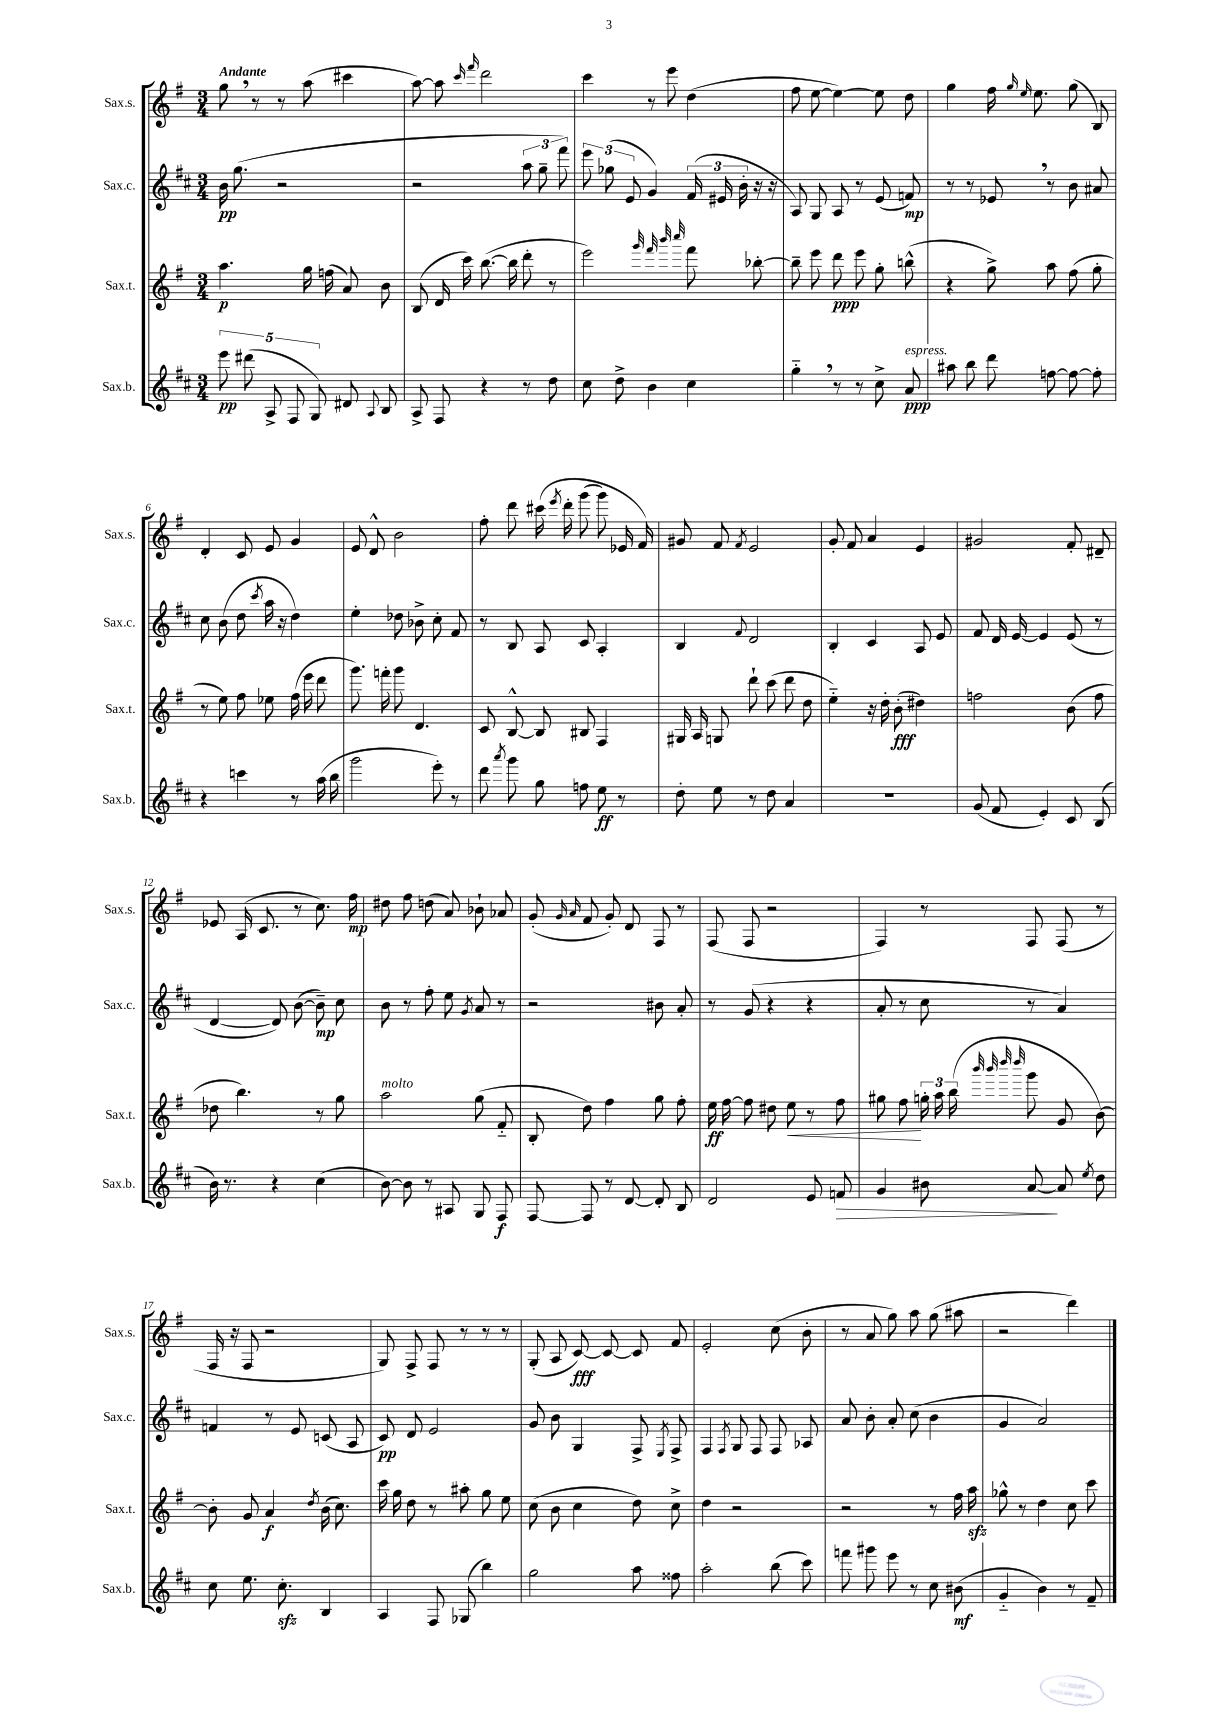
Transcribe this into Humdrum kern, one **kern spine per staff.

**kern	**kern	**kern	**kern
*staff4	*staff3	*staff2	*staff1
*clefG2	*clefG2	*clefG2	*clefG2
*k[f#c#]	*k[f#]	*k[f#c#]	*k[f#]
*M3/4	*M3/4	*M3/4	*M3/4
10eee\	4.aa\	16b\	8gg\
.	.	(8.gg\	.
(10ddd#\	.	.	.
.	.	.	8r
10A^/	.	.	.
.	.	2r	8r
10F#/	.	.	.
.	16gg\	.	(8aa\
10G/)	.	.	.
.	(16ff\	.	.
8d#/	8a/)	.	4ccc#\
8qqA/	.	.	.
8B/	8b\	.	.
=	=	=	=
8A^/	(8B/	2r	[8aa\)
8F#/	16d/	.	8aa\]
.	16ccc\)	.	.
.	.	.	16qqccc/
.	.	.	16qqfff#/
4r	([8.bb\	.	2ddd\
.	16bb\]	.	.
8r	8ddd'\	12aa\	.
.	.	12gg~\	.
8dd\	8r	.	.
.	.	12fff#\)	.
=	=	=	=
8cc#\	2eee\)	12eee\	4ccc\
.	.	(12gg-\	.
8dd^\	.	.	.
.	.	12e/	.
4b\	.	4g/)	8r
.	.	.	8eee\
.	32qqggg/	.	.
.	32qqfff#/	.	.
.	32qqbbb/	.	.
.	32qqcccc/	.	.
4cc#\	8fff#\	(24f#/	(4dd\
.	.	24e#/	.
.	.	24b'\	.
.	[8bb-'\	16r	.
.	.	16r	.
=	=	=	=
4gg'~\	8bb-~\]	8A/)	8ff#\
.	8eee\	8G/	[8ee\
8r	8ddd\	8A/	4ee\_)
8r	8eee\	8r	.
8cc#^\	8gg'\	(8e/	8ee\]
8a/	(8bb^^\	8f/)	8dd\
=	=	=	=
8aa#\	4r	8r	4gg\
8bb\	.	8r	.
8ddd\	8gg^\)	8e-/	16ff#\
.	.	.	16qqgg/
.	.	.	16qqee/
.	.	.	8.ee\
[8ff\	8aa\	8r	.
8ff\_	(8ff#\	8b\	(8gg\
8ff'\]	8gg'\	8a#/	8B/)
=	=	=	=
4r	8r	8cc#\	4d'/
.	8ee\)	(8b\	.
4ccc\	8ff#\	8dd\	8c/
.	.	8qccc#/	.
.	8ee-\	16aa\	8e/
.	.	16r	.
8r	(16ff#\	4dd\)	4g/
.	16eee\	.	.
(16aa\	8ddd\	.	.
16bb\	.	.	.
=	=	=	=
2ggg\	8.ggg\)	4ee'\	8e/
.	.	.	8d^^/
.	16fff'\	.	.
.	8ggg\	8dd-\	2b\
.	4.d/	8b-^\	.
8eee'\)	.	8cc#'\	.
8r	.	8f#/	.
=	=	=	=
8ddd\	8c/	8r	8ff#'\
8qaaa/	.	.	.
8ggg\	[8B^^/	8B/	8ddd\
8gg\	8B/]	8A/	&(16ccc#\
.	.	.	8qeee/
.	.	.	16ddd'\
8ff\	8B#/	8c#/	(8ggg\
8ee\	4F#/	4A'/	8ggg\)
8r	.	.	16e-/
.	.	.	16f#/&)
=	=	=	=
8dd'\	16G#/	4B/	8g#/
.	16A/	.	.
8ee\	8G/	.	8f#/
.	.	8qqf#/	8qf#/
8r	8ddd`\	2d/	2e/
8dd\	(8ccc\	.	.
4a/	8ddd\	.	.
.	8dd\	.	.
=	=	=	=
2.r	4ee'~\)	4B'/	8g'/
.	.	.	8f#/
.	16r	4c#/	4a/
.	16dd'\	.	.
.	(8b'\	.	.
.	4dd#\)	8A/	4e/
.	.	8e/	.
=	=	=	=
(8g/	2ff\	8f#/	2g#/
8f#/	.	16d/	.
.	.	[16e/	.
4e'/)	.	4e/]	.
8c#/	(8b\	(8e/	8f#'/
(8B/	8ff\	8r	8d#~/
=	=	=	=
16b\)	8dd-\	[4d/	8e-/
8.r	.	.	.
.	4.bb\)	.	(16A/
.	.	.	8.c/
4r	.	8d/])	.
.	.	([8b\	8r
(4cc#\	8r	8b~\])	8.cc\)
.	8gg\	8cc#\	.
.	.	.	16ff#\
=	=	=	=
[8b\)	2aa\	8b\	8dd#\
8b\]	.	8r	8ff#\
8r	.	8ff#'\	(8dd\
8A#/	.	8ee\	8a/)
.	.	8qg/	.
8G/	(8gg\	8a/	8b-`\
8F#/	8f#'~/	8r	8a-/
=	=	=	=
[8F#/	8B'/	2r	(8g'/
.	.	.	16qqg/
.	.	.	16qqa/
8F#/]	8dd\)	.	8f#/
8r	4ff#\	.	8g'/)
[8d/	.	.	8d/
8d'/]	8gg\	8b#\	8F#/
8B/	8ff#'\	8a'/	8r
=	=	=	=
2d/	16ee\	8r	(8F#/
.	[16ff#\	.	.
.	8ff#\]	(8g/	8F#/
.	8dd#\	4r	2r
.	8ee\	.	.
8e/	8r	4r	.
8f/	8ff#\	.	.
=	=	=	=
4g/	8gg#\	8a'/	4F#/)
.	8ff#\	8r	.
8b#\	24gg'\	8cc#\	8r
.	24aa\	.	.
.	(24bb\	.	.
.	32qqbbb/	.	.
.	32qqbbb/	.	.
.	32qqdddd/	.	.
.	32qqdddd/	.	.
[8a/	8ggg\	8r	8F#/
8a/]	8g/	4a/)	(8F#/
8qee/	.	.	.
8dd\	[8b\)	.	8r
=	=	=	=
8cc#\	8b'\]	4f/	16F#/
.	.	.	16r
8.ee\	8g/	.	8F#/
.	4a/	8r	2r
8.cc#'\	.	.	.
.	.	8e/	.
.	8qdd/	.	.
4B/	(16b\	(8c/	.
.	8.cc\)	.	.
.	.	8A/	.
=	=	=	=
4A/	16ccc\	8c#/)	8G/)
.	16gg\	.	.
.	8dd\	8d/	8F#^/
8F#/	8r	2e/	8F#/
(8G-/	8aa#'\	.	8r
4bb\)	8gg\	.	8r
.	8ee\	.	8r
=	=	=	=
2gg\	(8cc\	8g/	(8G'/
.	8b\	8b\	8A/
.	4cc\	4G/	[8c/)
.	.	.	8c/_
8aa\	8dd\)	8F#^/	8c/]
.	.	8qE/	.
8ff##\	8cc^\	8F#^/	8f#/
=	=	=	=
2aa'\	4dd\	4F#/	2e'/
.	.	8qF#/	.
.	2r	8G/	.
.	.	8F#/	.
(8bb\	.	8F#/	(8cc\
8ccc#\)	.	8A-/	8b'\
=	=	=	=
8fff\	2r	8a/	8r
8ggg#\	.	8b'\	8a/
8eee\	.	8a'/	8gg\)
8r	.	(8cc#\	8aa\
8cc#\	8r	4b\	(8gg\
(8b#\	16ff#\	.	8aa#\
.	16aa\	.	.
=	=	=	=
4g'~/	8gg-^^\	4g/	2r
.	8r	.	.
4b\)	4dd\	2a/)	.
8r	8cc\	.	4ddd\)
8f#~/	8ccc\	.	.
==	==	==	==
*-	*-	*-	*-
